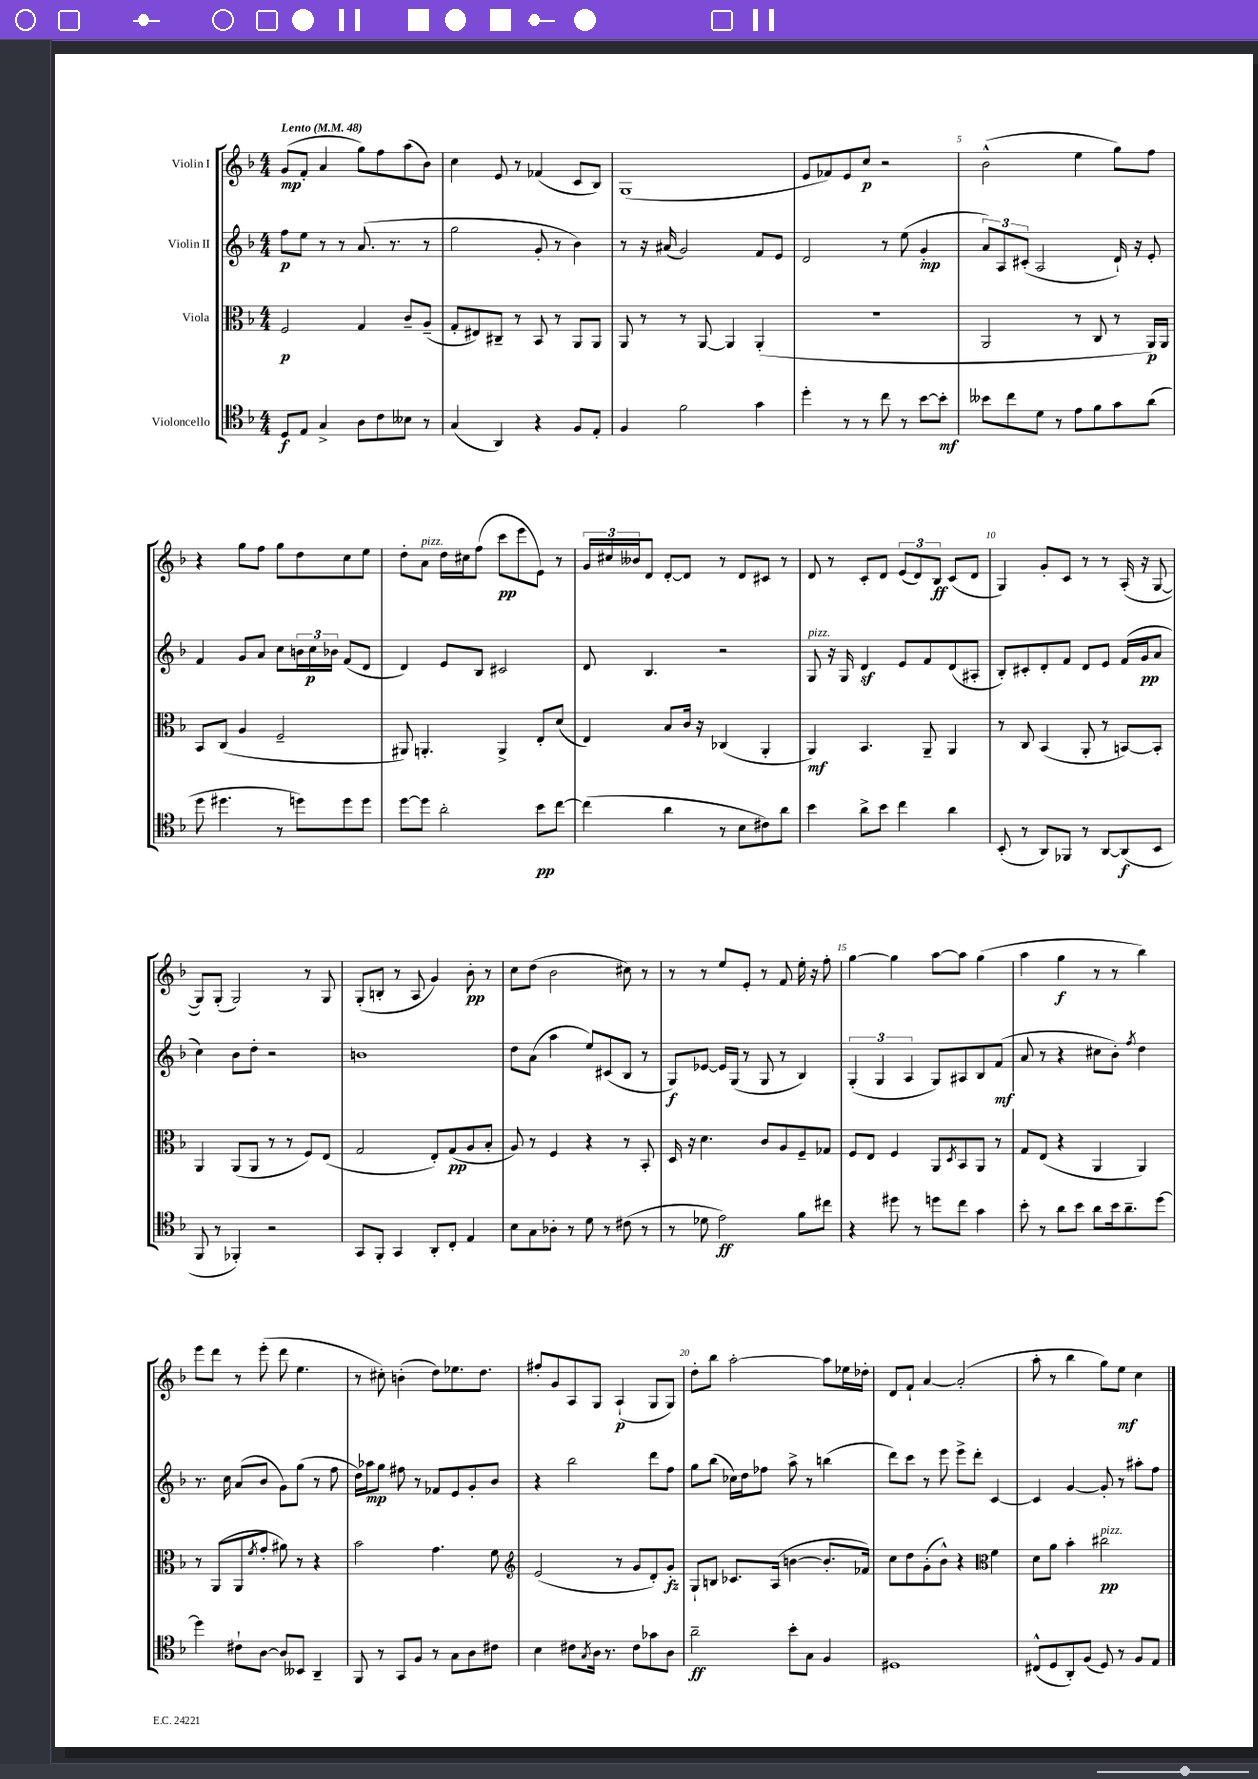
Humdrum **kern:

**kern	**dynam	**kern	**dynam	**kern	**dynam	**kern	**dynam
*part4	*part4	*part3	*part3	*part2	*part2	*part1	*part1
*staff4	*staff4	*staff3	*staff3	*staff2	*staff2	*staff1	*staff1
*I"Violoncello	*	*I"Viola	*	*I"Violin II	*	*I"Violin I	*
*clefC4	*	*clefC3	*	*clefG2	*	*clefG2	*
*k[b-]	*	*k[b-]	*	*k[b-]	*	*k[b-]	*
*M4/4	*	*M4/4	*	*M4/4	*	*M4/4	*
*MM48	*	*MM48	*	*MM48	*	*MM48	*
=1	=1	=1	=1	=1	=1	=1	=1
!	!	!	!	!	!	!LO:TX:a:B:t=Lento	!
8D/L	f	2F/	p	8ff\L	p	(8g/L	mp
8E/J	.	.	.	8ee\J	.	8f'/J	.
4G^/	.	.	.	8r	.	4a/	.
.	.	.	.	8r	.	.	.
8A\L	.	4G/	.	(8.a/	.	8gg\L)	.
8c\	.	.	.	.	.	8ff\	.
.	.	.	.	8.r	.	.	.
8B--X\J	.	8c~/L	.	.	.	(8aa\	.
8r	.	(8A~/J	.	8r	.	8b-\J)	.
=2	=2	=2	=2	=2	=2	=2	=2
(4G/	.	8G'/L	.	2gg\	.	4cc\	.
.	.	8E#X/)	.	.	.	.	.
4AA/)	.	8C#X~/J	.	.	.	8e/	.
.	.	8r	.	.	.	8r	.
4r	.	8BB-/	.	8g'/	.	(4f-X/	.
.	.	8r	.	8r	.	.	.
8F/L	.	8AA/L	.	4b-\)	.	8c/L	.
8E'/J	.	8AA/J	.	.	.	8B-/J)	.
=3	=3	=3	=3	=3	=3	=3	=3
4F/	.	8AA/	.	8r	.	(1G	.
.	.	8r	.	16r	.	.	.
.	.	.	.	(16a#X/	.	.	.
2f\	.	8r	.	2g/)	.	.	.
.	.	[8AA/	.	.	.	.	.
.	.	4AA/]	.	.	.	.	.
4g\	.	(4AA'/	.	8f/L	.	.	.
.	.	.	.	8e/J	.	.	.
=4	=4	=4	=4	=4	=4	=4	=4
4dd'\	.	1r	.	2d/	.	8e/L	.
.	.	.	.	.	.	8f-X/)	.
8r	.	.	.	.	.	8e/	.
8r	.	.	.	.	.	8cc/J	p
8cc\	.	.	.	8r	.	2r	.
8r	.	.	.	(8ee\	.	.	.
[8b-\L	.	.	.	4g'/	mp	.	.
8b-'\J]	mf	.	.	.	.	.	.
=5	=5	=5	=5	=5	=5	=5	=5
8b--X\L	.	2AA/	.	12a/L)	.	(2b-^^\	.
.	.	.	.	12A/	.	.	.
8cc\	.	.	.	.	.	.	.
.	.	.	.	(12c#X'/J	.	.	.
8d\J	.	.	.	2A/	.	.	.
8r	.	.	.	.	.	.	.
8e\L	.	8r	.	.	.	4ee\	.
8f\	.	8C/	.	.	.	.	.
8g\	.	8r	.	16d`/)	.	8gg\L)	.
.	.	.	.	16r	.	.	.
(8a\J	.	16AA/LL)	p	8e'/	.	8ff\J	.
.	.	16AA/JJ	.	.	.	.	.
!!LO:LB:g=z
=6	=6	=6	=6	=6	=6	=6	=6
8dd\	.	8BB-/L	.	4f/	.	4r	.
4.dd#X\	.	(8C/J	.	.	.	.	.
.	.	4A/	.	8g/L	.	8gg\L	.
.	.	.	.	8a/J	.	8ff\J	.
8r	.	2F~/	.	8cc\L	.	8gg\L	.
8ddn\L)	.	.	.	24bn\L	.	8dd\	.
.	.	.	.	24cc\	p	.	.
.	.	.	.	24b-X\JJ	.	.	.
8dd\	.	.	.	(8f/L	.	8cc\	.
8dd\J	.	.	.	8d/J	.	8ee\J	.
=7	=7	=7	=7	=7	=7	=7	=7
[8dd\L	.	8AA#X/)	.	4d/)	.	8dd'\L	.
!	!	!	!	!	!	!LO:TX:a:i:t=pizz.	!
8dd\J]	.	4.AAn'/	.	.	.	8a\J	.
2a'\	.	.	.	8e/L	.	16dd\LL	.
.	.	.	.	.	.	16cc#X\J	.
.	.	.	.	8B-/J	.	(8ff\J	.
.	.	4AA^/	.	2c#X/	.	8ccc\L	pp
.	.	.	.	.	.	8eee\	.
8b-\L	pp	8E'/L	.	.	.	8e\J)	.
[8cc\J	.	(8d/J	.	.	.	8r	.
=8	=8	=8	=8	=8	=8	=8	=8
(4cc\]	.	4E/)	.	8d/	.	24g/LL	.
.	.	.	.	.	.	24cc#X/	.
.	.	.	.	.	.	24b--X/J	.
.	.	.	.	4.B-/	.	8d/J	.
4a\	.	8B-/L	.	.	.	[8d'/L	.
.	.	16c/Jk	.	.	.	8d/J]	.
.	.	16r	.	.	.	.	.
8r	.	(4C-X/	.	2r	.	8r	.
8B-\L	.	.	.	.	.	8d/L	.
8c#X\)	.	4AA'/	.	.	.	8c#X/J	.
8a\J	.	.	.	.	.	8r	.
=9	=9	=9	=9	=9	=9	=9	=9
!	!	!	!	!LO:TX:a:i:t=pizz.	!	!	!
4b-\	.	4AA/)	mf	8G/	.	8d/	.
.	.	.	.	16r	.	8r	.
.	.	.	.	16G/	.	.	.
8a^\L	.	4.BB-/	.	4dz/	.	8c'/L	.
8b-\J	.	.	.	.	.	8d/J	.
4cc\	.	.	.	8e/L	.	(12e/L	.
.	.	.	.	.	.	12d/)	.
.	.	8AA~/	.	8f/	.	.	.
.	.	.	.	.	.	12B-/J	ff
4a\	.	4AA/	.	(8d/	.	(8c/L	.
.	.	.	.	8A#X'/J	.	8d/J	.
=10	=10	=10	=10	=10	=10	=10	=10
(8BB-'/	.	8r	.	8B-'/L)	.	4G/)	.
8r	.	8C/	.	8c#X'/	.	.	.
8AA/L)	.	(4BB-/	.	8d'/	.	8g'/L	.
8FF-X/J	.	.	.	8f/J	.	8c/J	.
8r	.	8AA'/	.	8d/L	.	8r	.
[8AA/L	.	8r	.	8e/J	.	8r	.
(8AA/]	f	[8BBn/L)	.	(16f/LL	.	(16A'/	.
.	.	.	.	16g/J	pp	16r	.
8BB-/J	.	8BB'/J]	.	8a/J	.	[8G/	.
!!LO:LB:g=z
=11	=11	=11	=11	=11	=11	=11	=11
8FF/	.	4AA/	.	4cc\)	.	8G/L])	.
8r	.	.	.	.	.	(8G'/J	.
4FF-X'/)	.	(8AA/L	.	8b-\L	.	2G/)	.
.	.	8AA/J	.	8dd'\J	.	.	.
2r	.	8r	.	2r	.	.	.
.	.	8r	.	.	.	.	.
.	.	8F/L)	.	.	.	8r	.
.	.	(8E/J	.	.	.	8G/	.
=12	=12	=12	=12	=12	=12	=12	=12
8GG/L	.	2G/	.	1bn	.	(8G'/L	.
8FF'/J	.	.	.	.	.	8Bn'/J	.
4GG/	.	.	.	.	.	8r	.
.	.	.	.	.	.	8A/	.
8AA'/L	.	8E'/L)	.	.	.	4g/)	.
8C'/J	.	(8G/	pp	.	.	.	.
4E/	.	8A/	.	.	.	8b-'\	pp
.	.	8B-'/J	.	.	.	8r	.
=13	=13	=13	=13	=13	=13	=13	=13
8B-\L	.	8A/)	.	8dd\L	.	8cc\L	.
8G\	.	8r	.	(8a\J	.	(8dd\J	.
8A-X'\J	.	4F/	.	4aa\	.	2b-\	.
8r	.	.	.	.	.	.	.
8d\	.	4r	.	8ee/L)	.	.	.
8r	.	.	.	(8c#X/	.	.	.
(8c#X\	.	8r	.	8B-/J	.	8cc#X\)	.
8r	.	8BB-'/	.	8r	.	8r	.
=14	=14	=14	=14	=14	=14	=14	=14
8r	.	16D/	.	8G/L)	f	8r	.
.	.	16r	.	.	.	.	.
8d-X\	.	4.d\	.	[8e-X/J	.	8r	.
2e\)	ff	.	.	16e-/LL]	.	8ee/L	.
.	.	.	.	(16G/JJ	.	.	.
.	.	.	.	8r	.	8e'/J	.
.	.	8c/L	.	8G/	.	8r	.
.	.	8A/	.	8r	.	8f/	.
8f\L	.	8F~/	.	4B-/)	.	16ee'\	.
.	.	.	.	.	.	16r	.
8cc#X\J	.	8G-X/J	.	.	.	8ff'\	.
=15	=15	=15	=15	=15	=15	=15	=15
4r	.	8F/L	.	(6G'/	.	[4gg\	.
.	.	8E/J	.	.	.	.	.
.	.	.	.	6G/	.	.	.
8dd#X\	.	4F/	.	.	.	4gg\]	.
.	.	.	.	6A/	.	.	.
8r	.	.	.	.	.	.	.
8ddn\L	.	8AA/L	.	8G/L)	.	[8aa\L	.
.	.	8qD/	.	.	.	.	.
8cc\J	.	8BB-/	.	8A#X/	.	8aa\J]	.
4g\	.	8AA/J	.	8B-/	.	(4gg\	.
.	.	8r	.	(8f/J	mf	.	.
=16	=16	=16	=16	=16	=16	=16	=16
8b-'\	.	8G/L	.	8a/	.	4aa\	.
8r	.	(8E/J	.	8r	.	.	.
8a\L	.	4r	.	4r	.	4gg\	f
8b-\J	.	.	.	.	.	.	.
8a\L	.	4AA/	.	8cc#X\L	.	8r	.
16b-\k	.	.	.	8b-'\J)	.	8r	.
8.a~\	.	.	.	.	.	.	.
.	.	.	.	8qff/	.	.	.
.	.	4AA/)	.	4dd\	.	4bb-\)	.
[8dd\J	.	.	.	.	.	.	.
!!LO:LB:g=z
=17	=17	=17	=17	=17	=17	=17	=17
4dd\]	.	8r	.	8.r	.	8eee\L	.
.	.	(8AA/L	.	.	.	8ddd\J	.
.	.	.	.	16cc\	.	.	.
8c#X`\L	.	8AA/	.	(8a/L	.	8r	.
.	.	8qf/	.	.	.	.	.
[8A\J	.	8g'/J	.	8b-/J	.	(8eee'\	.
8A/L]	.	8a#X\)	.	8g\L)	.	8ddd\	.
8BB--X/J	.	8r	.	(8gg\J	.	4.ee\	.
4AA~/	.	4r	.	8r	.	.	.
.	.	.	.	8ff\	.	.	.
=18	=18	=18	=18	=18	=18	=18	=18
8FF/	.	2b-\	.	16dd\LL)	.	8r	.
.	.	.	.	16aa-X\J	mp	.	.
8r	.	.	.	8gg\J	.	8cc#X'\)	.
8GG/L	.	.	.	8ff#X\	.	(4bn'\	.
8F/J	.	.	.	8r	.	.	.
8r	.	4.g\	.	8f-X/L	.	8dd\L)	.
8G\L	.	.	.	8e/	.	8.ee-X\	.
8A\	.	.	.	8g'/	.	.	.
.	.	.	.	.	.	8.dd\J	.
8c#X\J	.	8f\	.	8b-/J	.	.	.
=19	=19	=19	=19	=19	=19	=19	=19
*	*	*clefG2	*	*	*	*	*
4B-\	.	(2e/	.	4r	.	8ff#X'/L	.
.	.	.	.	.	.	8g/	.
8c#X\L	.	.	.	2bb-\	.	8A/	.
8qG/	.	.	.	.	.	.	.
16A\Jk	.	.	.	.	.	8G/J	.
8.r	.	.	.	.	.	.	.
.	.	8r	.	.	.	(4A`/	p
8c#\L	.	8g/L	.	.	.	.	.
8g-X\	.	8d'/)	.	8ddd\L	.	8G/L	.
8A\J	.	8g'/J	fz	8ff\J	.	8G/J)	.
=20	=20	=20	=20	=20	=20	=20	=20
2a~\	ff	8G`/L	.	8gg\L	.	8dd'\L	.
.	.	8Bn/J	.	(8bb-\J	.	8bb-\J	.
.	.	8.c-X/L	.	16cc-X\LL)	.	[2aa'\	.
.	.	.	.	16dd\J	.	.	.
.	.	.	.	8ff-X\J	.	.	.
.	.	(16A/Jk	.	.	.	.	.
8b-'\L	.	[4bn\	.	8aa^\	.	.	.
8G\J	.	.	.	8r	.	.	.
4F/	.	8.b'/L]	.	(4bbn\	.	8aa\L]	.
.	.	.	.	.	.	16ee-X\L	.
.	.	16f-X/Jk)	.	.	.	16dd-X'\JJ	.
=21	=21	=21	=21	=21	=21	=21	=21
1D#X	.	8cc\L	.	8ddd\L)	.	8d/L	.
.	.	8dd\	.	8ccc\J	.	8f`/J	.
.	.	(8g'\	.	8r	.	[4a/	.
.	.	8b-^^\J)	.	8eee\	.	.	.
.	.	4r	.	8eee^\L	.	(2a'/]	.
.	.	.	.	8ddd'\J	.	.	.
*	*	*clefC3	*	*	*	*	*
.	.	4f\	.	[4c/	.	.	.
=22	=22	=22	=22	=22	=22	=22	=22
(8C#X^^/L	.	8d\L	.	4c/]	.	8aa'\	.
8D/	.	8a\J	.	.	.	8r	.
8AA'/)	.	4b-'\	.	[4g/	.	4bb-\	.
(8F/J	.	.	.	.	.	.	.
!	!	!LO:TX:a:i:t=pizz.	!	!	!	!	!
8D/)	.	2cc#X\	pp	8g'/]	.	8gg\L)	.
8r	.	.	.	8r	.	8ee\J	mf
8F/L	.	.	.	8aa#X'\L	.	4cc\	.
8E/J	.	.	.	8ff\J	.	.	.
==	==	==	==	==	==	==	==
*-	*-	*-	*-	*-	*-	*-	*-
